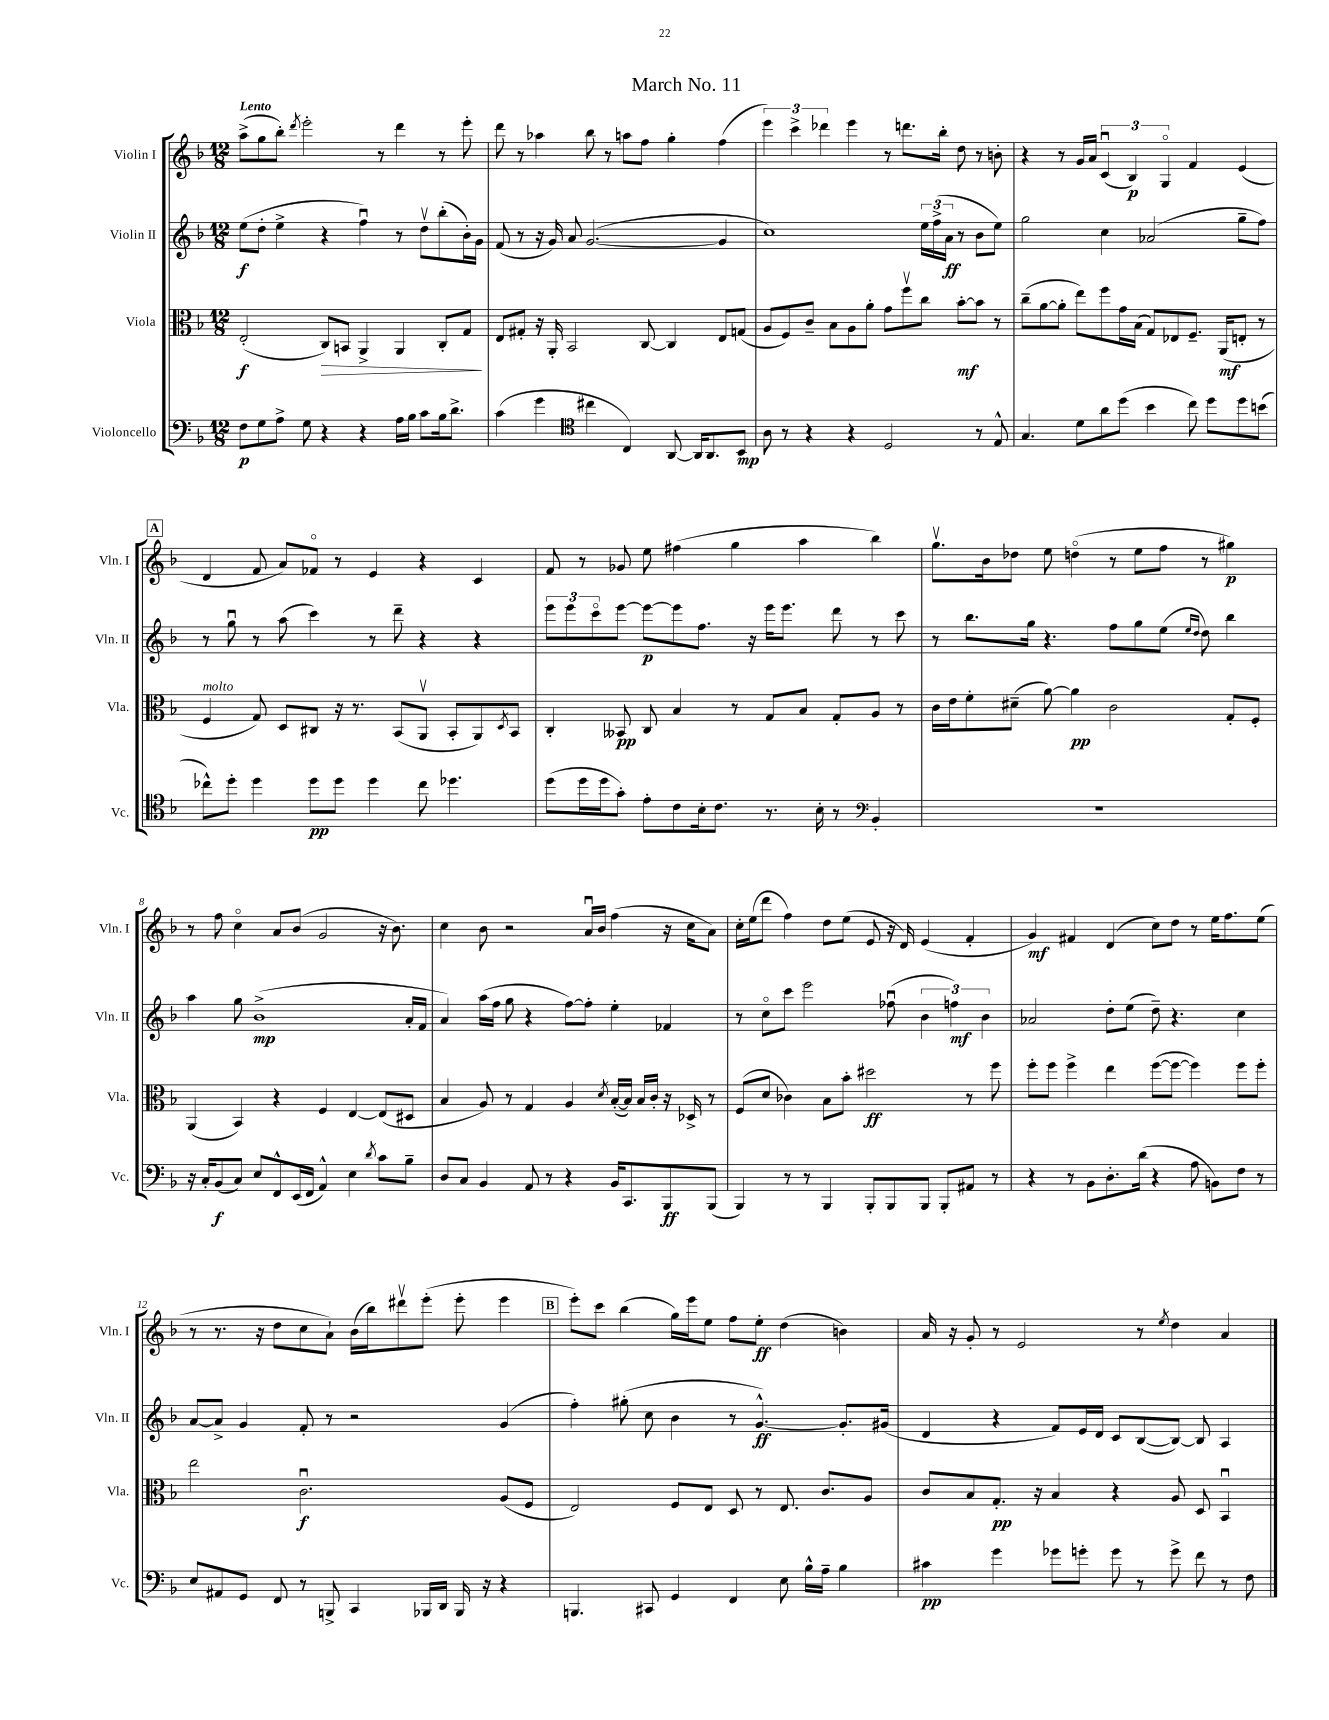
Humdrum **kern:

**kern	**kern	**kern	**kern
*staff4	*staff3	*staff2	*staff1
*clefF4	*clefC3	*clefG2	*clefG2
*k[b-]	*k[b-]	*k[b-]	*k[b-]
*M12/8	*M12/8	*M12/8	*M12/8
8F\L	(2E'/	(8ee\L	(8aa^\L
8G\	.	8dd'\J	8gg\
8A^\J	.	4ee^\	8bb-'\J)
.	.	.	8qddd/
8G\	.	.	2eee'\
4r	8C/L)	4r	.
.	8BB/J	.	.
4r	4AA^/	4ffu\)	.
.	.	.	8r
16A\LL	4AA/	8r	4ddd\
16B-\JJ	.	.	.
8c\L	.	8ddv\L	.
16B-\k	8C'/L	(8bb-'\	8r
8.d^\J	.	.	.
.	8G/J	16b-'\L)	8eee'\
.	.	16g\JJ	.
=	=	=	=
(4c\	8E/L	(8f/	8ddd\
.	8G#'/J	8r	8r
4g\	16r	16r	4aa-\
.	16AA'/	16g/)	.
.	2BB-/	8a/	.
*clefC4	*	*	*
4cc#\	.	([2.g/	8bb-\
.	.	.	8r
4C/)	.	.	8aa\L
.	[8C/	.	8ff\J
[8AA/	4C/]	.	4gg'\
16AA/]LK	.	.	.
8.AA/	.	.	.
.	8E/L	4g/]	(4ff\
8BB-/J	(8G/J	.	.
=	=	=	=
8A\	8A/L	1cc)	6eee\)
8r	8F/)	.	.
.	.	.	6ccc^\
4r	8c~/J	.	.
.	.	.	6ddd-\
.	8B-\L	.	.
4r	8A\	.	4eee\
.	8a'\J	.	.
2D/	8g\L	.	8r
.	8ffv\	.	8.ddd\L
.	8cc\J	24ee\LL	.
.	.	(24ff^\	.
.	.	.	16bb-'\Jk
.	.	24a\JJ	.
.	[8b-'\L	8r	8dd\
8r	8b-\]J	8b-\L	8r
8E^^/	8r	8ee\J)	8b'\
=	=	=	=
4.G/	(8cc~\L	2gg\	4r
.	[8a\	.	.
.	8a'\]J	.	8r
8d\L	8ee\L)	.	16g/LL
.	.	.	16a/JJ
8a\	8ff\	4cc\	(6cu/
(8dd\J	16g\L	.	.
.	.	.	6B-/)
.	(16B-\JJ	.	.
4b-\	8G/L)	(2a-/	.
.	.	.	6Go/
.	8E-/	.	.
8cc\)	8.F~/J	.	4f/
8dd\L	.	.	.
.	(16AA/LK	.	.
8dd\	8E'/J	8gg~\L	(4e/
(8b\J	8r	8ff\J)	.
=	=	=	=
8cc-^^\L)	4F/	8r	4d/
8dd'\J	.	8ggu\	.
4dd\	8G/)	8r	8f/
.	8D/L	(8aa\	8a/L)
8dd\L	8C#/J	4ccc\)	8f-o/J
8dd\J	16r	.	8r
.	8.r	.	.
4dd\	.	8r	4e/
.	(8BB-/L	8ddd~\	.
8cc-\	8AAv/J	4r	4r
4.dd-\	8BB-'/L	.	.
.	8AA/)	4r	4c/
.	8qD/	.	.
.	8BB-/J	.	.
=	=	=	=
(8dd\L	4C'/	12eee\L	8f/
.	.	12eee\	.
16dd\L	.	.	8r
.	.	12ccco\	.
16dd\J	.	.	.
8g'\J)	8BB--/	[8eee\J	8g-/
8e'\L	8C/	8eee\_L	8ee\
8c\	4B-/	8eee\]	(4ff#\
16B-'\k	.	8.ff\J	.
8.c\J	.	.	.
.	8r	.	4gg\
.	.	16r	.
8.r	8G/L	16eee\LK	.
.	.	8.eee\J	.
.	8B-/J	.	4aa\
16B-'\	.	.	.
8r	8G'/L	8ddd\	.
*clefF4	*	*	*
4BB-'/	8A/J	8r	4bb-\)
.	8r	8ccc\	.
=	=	=	=
1.r	16c\LL	8r	8.ggv\L
.	16e\J	.	.
.	8f'\	8.bb-\L	.
.	.	.	16b-\k
.	(8d#~\J	.	8dd-\J
.	.	16gg\Jk	.
.	[8a\)	4.r	8ee\
.	4a\]	.	(4ddo\
.	2c\	8ff\L	8r
.	.	8gg\	8ee\L
.	.	(8ee\J	8ff\J
.	.	16qqee/LL	.
.	.	16qqdd/JJ	.
.	.	8dd\)	8r
.	8G'/L	4bb-\	4gg#\)
.	8F'/J	.	.
=	=	=	=
16r	(4AA/	4aa\	8r
16C'/LK	.	.	.
(8BB-/	.	.	8ff\
8C/J)	4BB-/)	8gg\	4cco\
8E/L	.	(1b-^	.
8FF^^/	4r	.	8a/L
(16EE/L	.	.	(8b-/J
16FF/JJ	.	.	.
4AA^^/)	4F/	.	2g/
4E\	[4E/	.	.
8qd/	.	.	.
8c\L	(8E/]L	.	16r
.	.	.	8.b-\)
8B-~\J	8D#/J	16a'/LL	.
.	.	16f/JJ	.
=	=	=	=
8D/L	4B-/	4a/)	4cc\
8C/J	.	.	.
4BB-/	8A/)	(16aa\LL	8b-\
.	.	16ff\JJ	.
.	8r	8gg\	2r
8AA/	4G/	4r	.
8r	.	.	.
4r	4A/	[8ff\L)	.
.	.	8ff'\]J	16au/LL
.	.	.	16b-/JJ
.	8qd/	.	.
16BB-/LK	([16B-'/LL	4ee'\	(4ff\
8.CC/	16B-/]JJ)	.	.
.	16B-/LL	.	.
.	16c'/JJ	.	.
8BBB-/	16r	4f-/	16r
.	16D-^/	.	16cc\LK
(8BBB-/J	8r	.	8a\J)
=	=	=	=
4BBB-/)	(8F/L	8r	16cc'\LL
.	.	.	(16ee\J
.	8d/J	8cco\L	8ddd\J
8r	4c-\)	8ccc\J	4ff\)
8r	.	2eee\	.
4BBB-/	8B-\L	.	8dd\L
.	8b-'\J	.	(8ee\J
8BBB-'/L	2dd#\	.	8e/
8BBB-/	.	(8ff-u\	16r
.	.	.	16d/)
8BBB-/J	.	6b-\	(4e/
8BBB-'/L	.	.	.
.	.	6ff\)	.
8AA#/J	8r	.	4f'/
.	.	6b-\	.
8r	8ff\	.	.
=	=	=	=
4r	8ff'\L	2a-/	4g/)
.	8ff\J	.	.
8r	4ff^\	.	4f#/
8BB-\L	.	.	.
8.D'\	4ee\	8dd'\L	(4d/
.	.	(8ee\J	.
(16d\Jk	.	.	.
4r	([8ff\L	8dd~\)	8cc\L)
.	8ff\_J	4.r	8dd\J
8A\	4ff\])	.	8r
8BB\L)	.	.	16ee\LK
.	.	.	8.ff\
8F\J	8ff\L	4cc\	.
8r	8ff'\J	.	(8ee\J
=	=	=	=
8E/L	2ee\	[8a/L	8r
8AA#/	.	8a^/]J	8.r
8GG/J	.	4g/	.
.	.	.	16r
8FF/	.	.	8dd\L
8r	2.cu\	8f'/	8cc\
8BBB^/	.	8r	8a`\J)
4CC/	.	2r	(16b-\LL
.	.	.	16bb-\J)
.	.	.	8ddd#v\
16BBB-/LL	.	.	(8eee'\J
16DD/JJ	.	.	.
16BBB-/	.	.	8eee'\
16r	.	.	.
4r	(8A/L	(4g/	4eee\
.	8F/J	.	.
=	=	=	=
4.BBB/	2E/)	4ff'\)	8eee'\L)
.	.	.	8ccc\J
.	.	(8gg#'\	(4bb-\
8CC#/	.	8cc\	.
4GG/	8F/L	4b-\	16gg\LL)
.	.	.	16eee\J
.	8E/J	.	8ee\J
4FF/	8D/	8r	8ff\L
.	8r	[4.g^^/)	8ee'\J
8E\	8.E/	.	(4dd\
16B-^^\LL	.	.	.
16A~\JJ	8.c/L	.	.
4B-\	.	8.g'/]L	4b\)
.	8A/J	.	.
.	.	(16g#/Jk	.
=	=	=	=
4c#\	8c/L	4d/	16a/
.	.	.	16r
.	8B-/	.	8g'/
4g\	8.G'/J	4r	8r
.	.	.	2e/
.	16r	.	.
8g-\L	4B-/	8f/L)	.
8g'\J	.	16e/L	.
.	.	16d/JJ	.
8g\	4r	8c/L	.
8r	.	([8B-/	8r
.	.	.	8qee/
8g^\	8A/	8B-/_J)	4dd\
8f\	8D/	8B-/]	.
8r	4BB-u/	4A/	4a/
8F\	.	.	.
==	==	==	==
*-	*-	*-	*-
